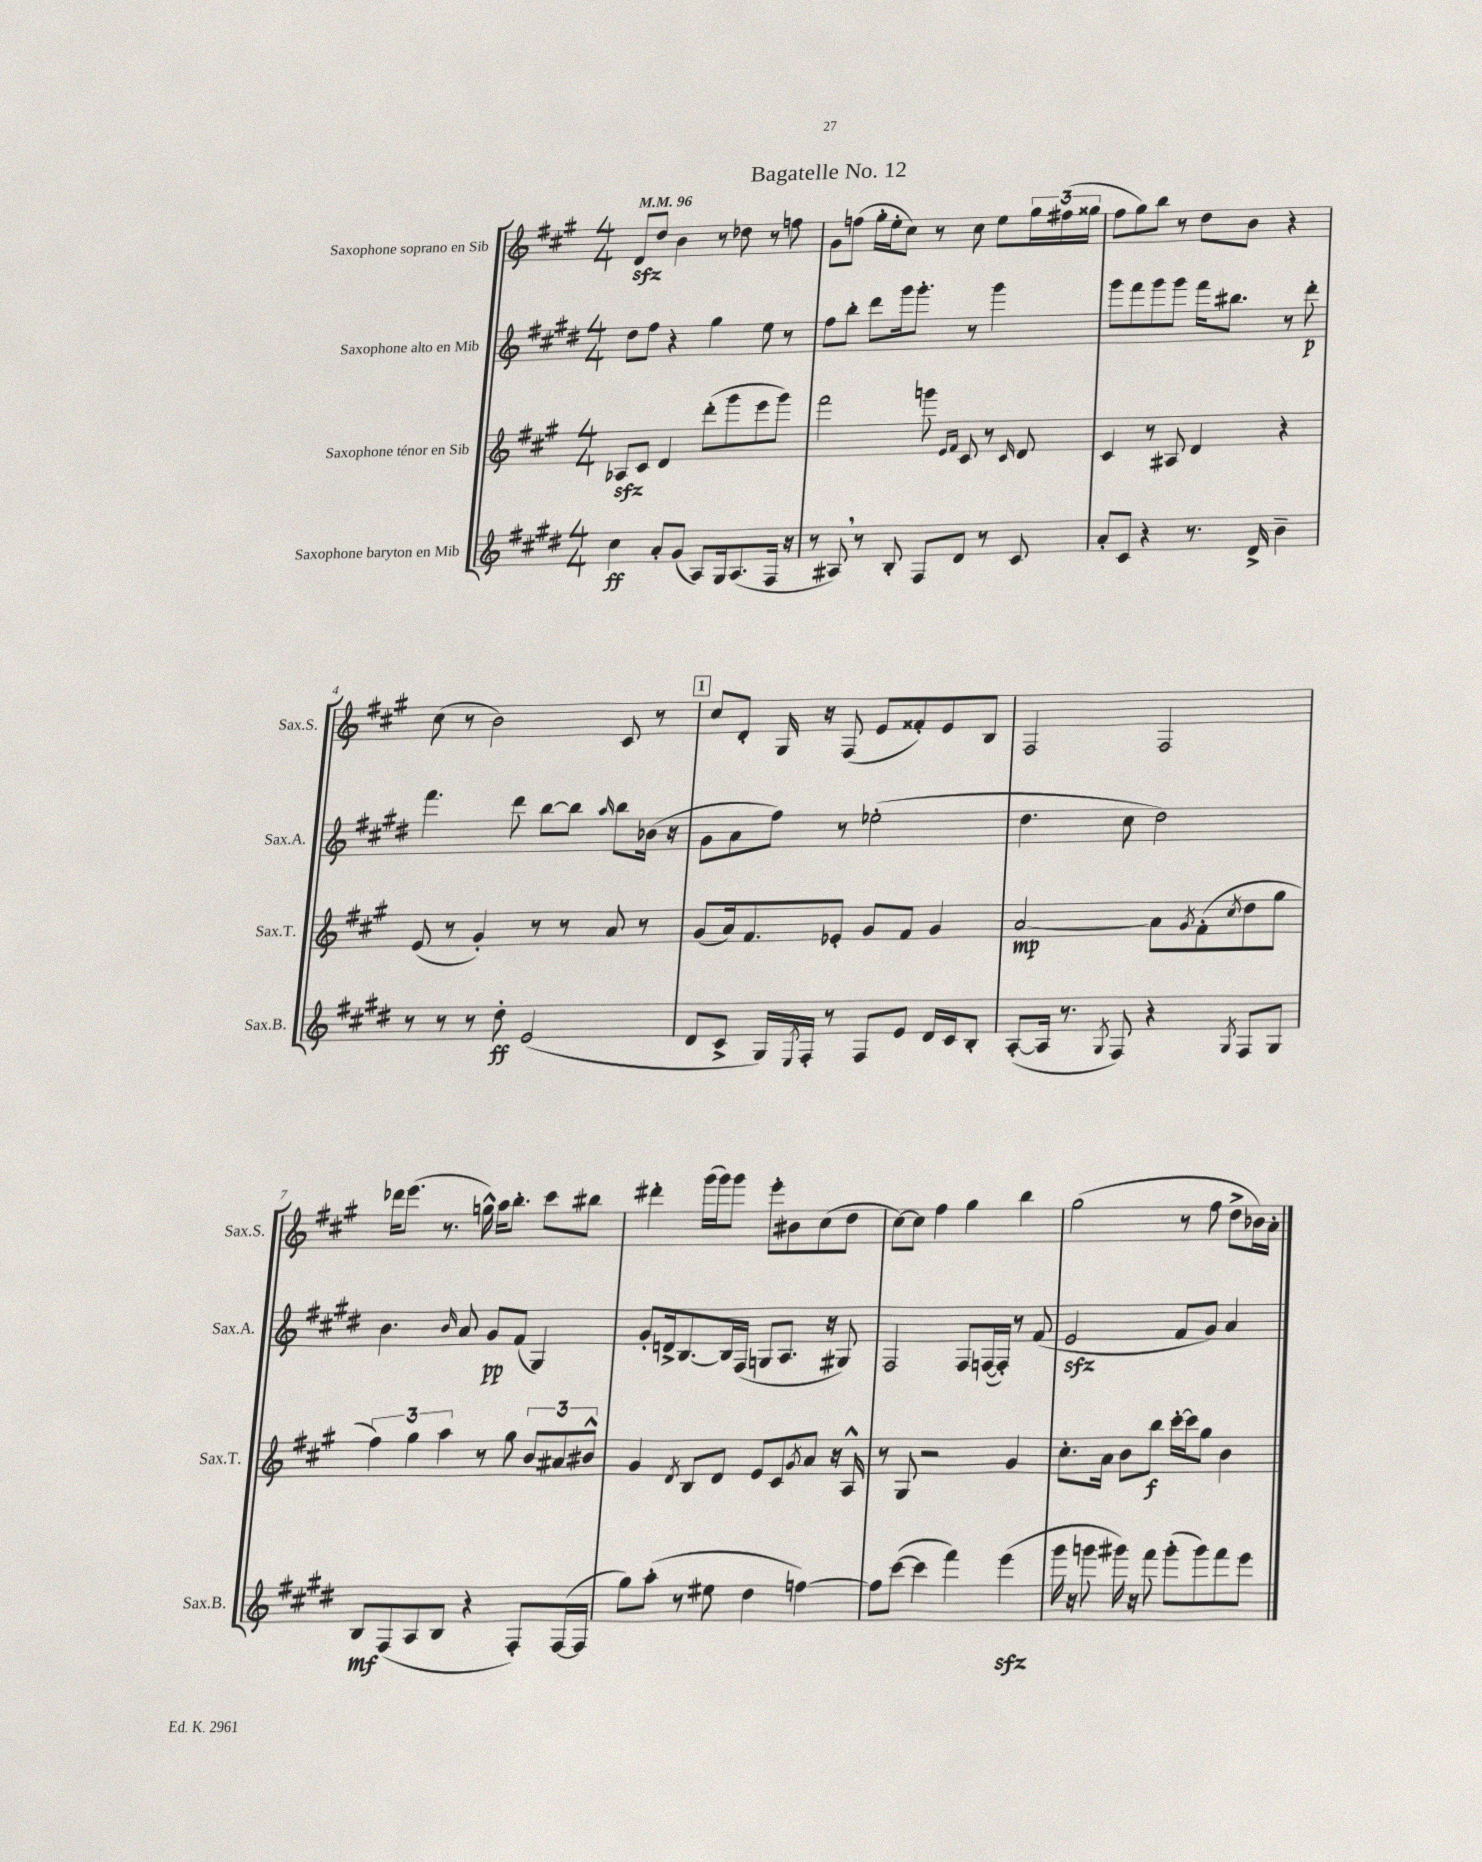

**kern	**kern	**kern	**kern
*staff4	*staff3	*staff2	*staff1
*clefG2	*clefG2	*clefG2	*clefG2
*k[f#c#g#d#]	*k[f#c#g#]	*k[f#c#g#d#]	*k[f#c#g#]
*M4/4	*M4/4	*M4/4	*M4/4
*MM96	*MM96	*MM96	*MM96
4cc#	8A-	8dd#	8d
.	8c#	8ff#	8dd
8a'	4d	4r	4b
(8g#	.	.	.
8A)	(8ddd'	4gg#	8r
16G#	8ggg#	.	8dd-
(8.A	.	.	.
.	8eee	8ee	8r
16F#	8ggg#)	8r	8ff
16r	.	.	.
=	=	=	=
8r	2fff#	8ff#	8g#
8A#)	.	8bb'	(8ff
8r	.	8ddd#	16gg#'
.	.	.	16ee'
8B'	.	16ggg#	8cc#)
.	.	8.ggg#'	.
8F#	8ggg	.	8r
.	16qqe	.	.
.	16qqf#	.	.
8d#	8c#	8r	8cc#
8r	8r	4ggg#	8ee
.	16qqc#	.	.
8c#	8d	.	24gg#
.	.	.	(24ff#
.	.	.	24gg##
=	=	=	=
8a'	4c#	8ggg#	8ff#
8c#	.	8fff#	8gg#)
4r	8r	8ggg#	8bb
.	8A#	8ggg#	8r
8.r	4d	16fff#	8dd
.	.	8.bb#	.
.	.	.	8b
16d#^	.	.	.
4b~	4r	8r	4r
.	.	8ddd#'	.
=	=	=	=
8r	(8e	4.fff#	(8cc#
8r	8r	.	8r
8r	4g#')	.	2b)
8dd#'	.	8ddd#	.
(2e	8r	[8bb	.
.	8r	8bb]	.
.	.	16qqaa	.
.	8a	8bb	8c#
.	8r	(16b-	8r
.	.	16r	.
=	=	=	=
8d#	(8g#	8g#	8cc#
8c#^	16a)	8a	8d'
.	8.f#	.	.
16G#)	.	8ff#)	16G#
8qE	.	.	.
16F#'	.	.	16r
8r	8e-'	8r	(8F#
8F#	8g#	(2ee-'	8e
8e	8f#	.	8f##')
16d#	4g#	.	8e
16c#	.	.	.
8B'	.	.	8B
=	=	=	=
([8A'	[2a	4.dd#	2F#
16A]	.	.	.
8.r	.	.	.
8qG#	.	.	.
8F#)	.	8cc#	.
4r	8a]	2dd#)	2F#
.	8qg#	.	.
.	(8f#'	.	.
8qG#	8qcc#	.	.
8F#	8dd	.	.
8G#	8gg#	.	.
=	=	=	=
8B	6ff#)	4.b	16ddd-
.	.	.	(8.eee
(8F#	.	.	.
.	6gg#	.	.
8A	.	.	8.r
.	6aa	.	.
.	.	16qqb	.
8B	.	8a	.
.	.	.	16gg^^)
4r	8r	8g#	16aa
.	.	.	8.bb'
.	8gg#	(8f#	.
8F#')	12b	4G#)	8ccc#
.	12a#	.	.
([16F#	.	.	8bb#
.	12b#^^	.	.
16F#]	.	.	.
=	=	=	=
8gg#)	4g#	8g#'	4ddd#'
(8aa'	.	16d^	.
.	.	[8.B	.
.	8qd	.	.
8r	8B	.	(16ggg#
.	.	.	16ggg#)
8ee#	8d	16B]	8ggg#
.	.	(16F#	.
4dd#	8e	8G	8eee'
.	8c#	8.A	8b#
.	8qg#	.	.
[4ff)	8a	.	(8cc#
.	.	16r	.
.	16r	8G#)	8dd
.	16A^^	.	.
=	=	=	=
8ff]	8r	2F#	[8cc#)
([8ccc#	8G#	.	8cc#]
4ccc#]	2r	.	4ff#
4fff#)	.	8F#	4gg#
.	.	([16F	.
.	.	16F'])	.
(4eee	4g#	8r	4bb
.	.	(8f#	.
=	=	=	=
16ggg#	8.cc#'	2e	(2gg#
16r	.	.	.
8ggg	.	.	.
.	16a	.	.
16ggg#)	8b	.	.
16r	.	.	.
8fff#	8bb	.	.
(8ggg#'	[16ccc#'	8f#	8r
.	16ccc#]	.	.
8ggg#)	8gg#	8g#)	8ff#
8fff#	4b	4a	8dd^
8eee	.	.	16b-)
.	.	.	16a'
==	==	==	==
*-	*-	*-	*-
